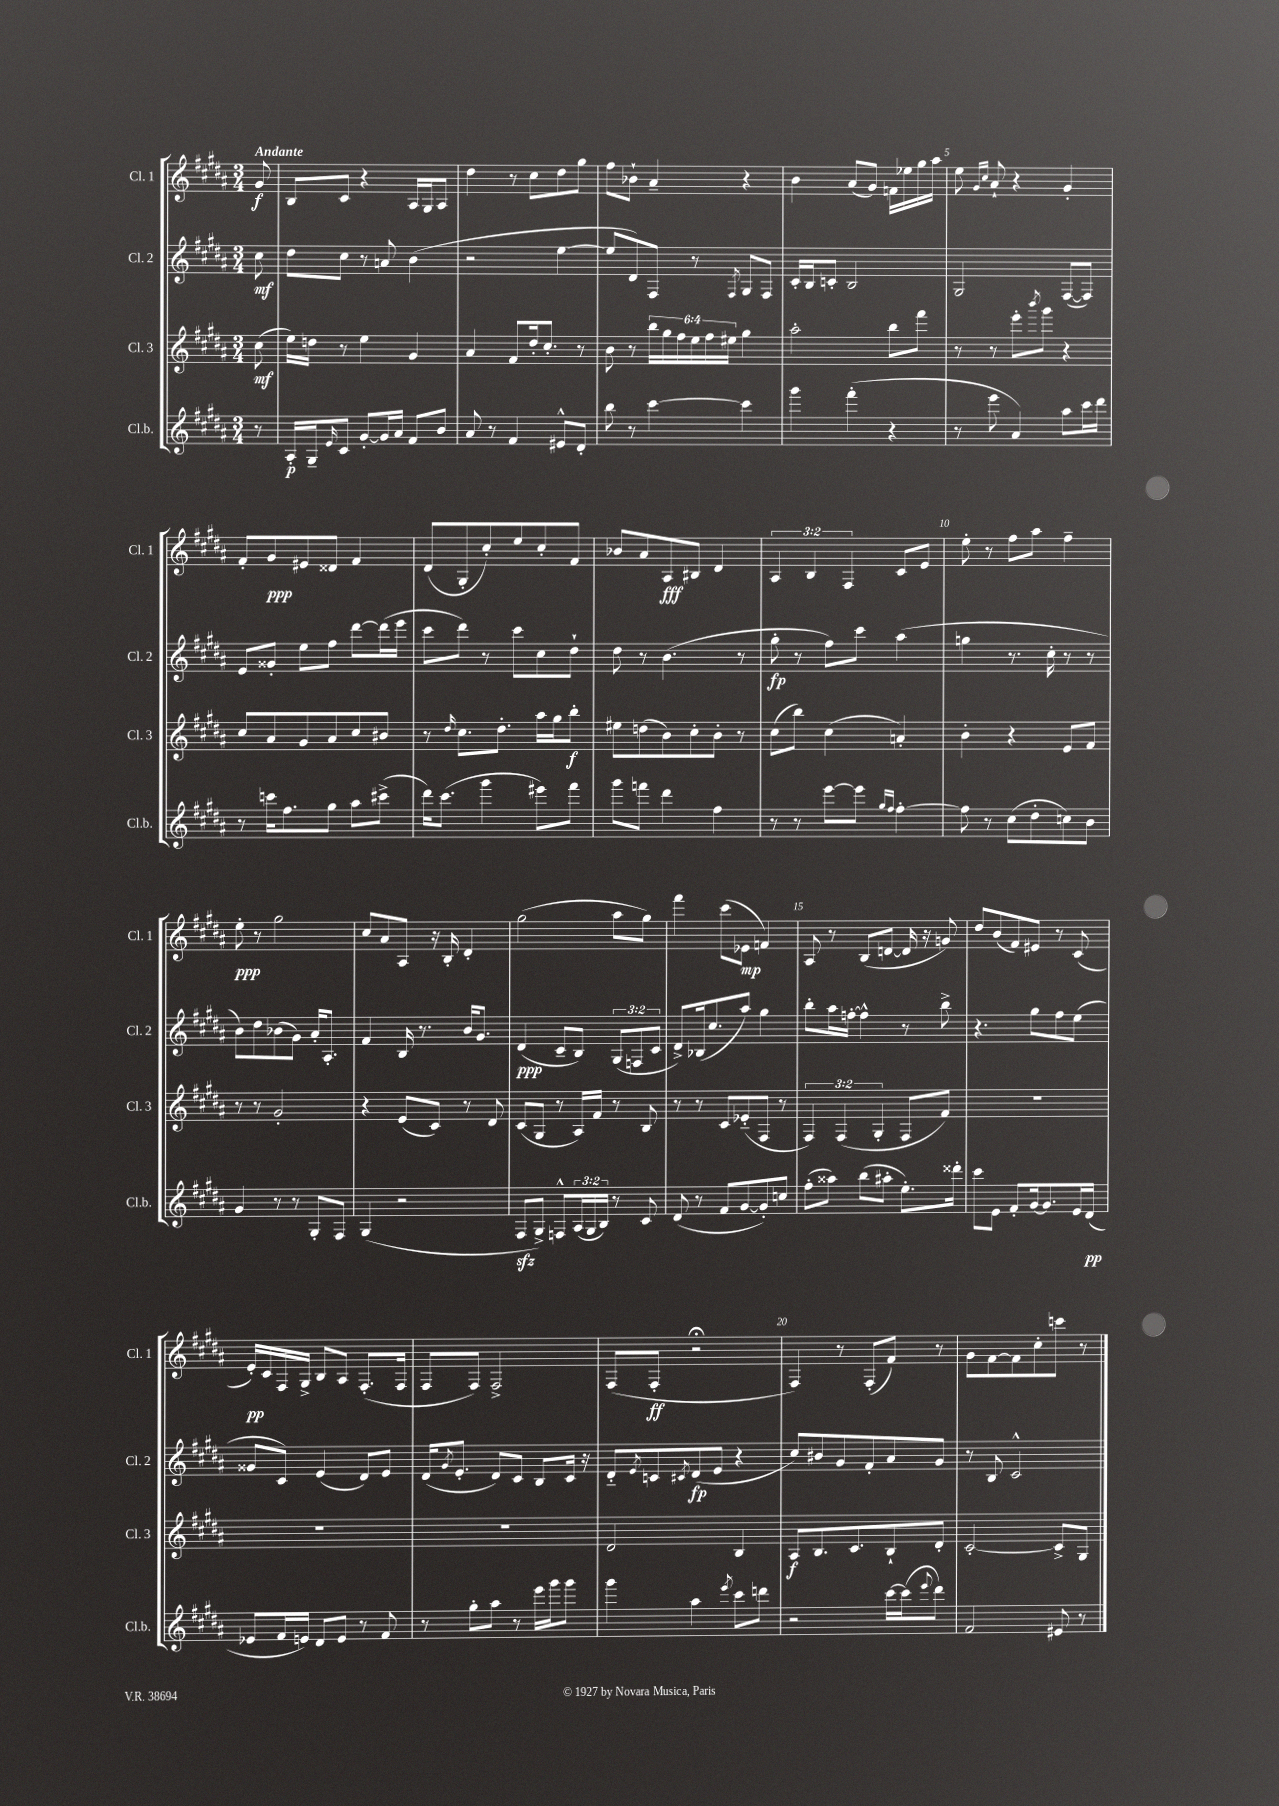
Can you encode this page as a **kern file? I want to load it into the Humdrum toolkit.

**kern	**dynam	**kern	**dynam	**kern	**dynam	**kern	**dynam
*part4	*part4	*part3	*part3	*part2	*part2	*part1	*part1
*staff4	*staff4	*staff3	*staff3	*staff2	*staff2	*staff1	*staff1
*I"Cl.b.	*	*I"Cl. 3	*	*I"Cl. 2	*	*I"Cl. 1	*
*I'Cl.b.	*	*I'Cl. 3	*	*I'Cl. 2	*	*I'Cl. 1	*
*clefG2	*	*clefG2	*	*clefG2	*	*clefG2	*
*k[f#c#g#d#a#]	*	*k[f#c#g#d#a#]	*	*k[f#c#g#d#a#]	*	*k[f#c#g#d#a#]	*
*M3/4	*	*M3/4	*	*M3/4	*	*M3/4	*
=	=	=	=	=	=	=	=
!	!	!	!	!	!	!LO:TX:a:B:t=Andante	!
8r	.	(8cc#\	mf	8cc#\	mf	8g#/	f
=1	=1	=1	=1	=1	=1	=1	=1
16A#'/LL	p	16ee\LL)	.	8dd#\L	.	8B/L	.
16G#~/J	.	16ddn\JJ	.	.	.	.	.
16qqe/	.	.	.	.	.	.	.
8c#/J	.	8r	.	8cc#\J	.	8c#/J	.
[8g#'/L	.	4ee\	.	8r	.	4r	.
16g#/L]	.	.	.	8an/	.	.	.
16a#/JJ	.	.	.	.	.	.	.
8f#/L	.	4g#/	.	(4b\	.	16A#/LL	.
.	.	.	.	.	.	16G#/J	.
8b/J	.	.	.	.	.	8A#/J	.
=2	=2	=2	=2	=2	=2	=2	=2
8a#/	.	4a#/	.	2r	.	4dd#\	.
8r	.	.	.	.	.	.	.
4f#/	.	8f#/L	.	.	.	8r	.
.	.	16dd#'/k	.	.	.	8cc#\L	.
.	.	8.cc#'/J	.	.	.	.	.
8e#X^^/L	.	.	.	[4ee\	.	8dd#\	.
8d#'/J	.	8r	.	.	.	8gg#\J	.
=3	=3	=3	=3	=3	=3	=3	=3
8bb\	.	8b\	.	8ee/L]	.	8ff#\L	.
8r	.	8r	.	8d#/)	.	8b-X`\J	.
[4ccc#\	.	24bb\LL	.	8F#/J	.	4a#~/	.
.	.	24gg#\	.	.	.	.	.
.	.	24ff#\	.	.	.	.	.
.	.	24ee\	.	8r	.	.	.
.	.	24ff#\	.	.	.	.	.
.	.	24ee#X\JJ	.	.	.	.	.
.	.	.	.	8qF#/	.	.	.
4ccc#\]	.	4gg#\	.	8G#/L	.	4r	.
.	.	.	.	8F#/J	.	.	.
=4	=4	=4	=4	=4	=4	=4	=4
4ggg#\	.	2aa#'\	.	16c#'/LL	.	4b\	.
.	.	.	.	16B/J	.	.	.
.	.	.	.	8cn'/J	.	.	.
(4fff#'\	.	.	.	2B/	.	(8a#/L	.
.	.	.	.	.	.	8g#/J)	.
4r	.	8bb\L	.	.	.	16fn\LL	.
.	.	.	.	.	.	16ee-X\	.
.	.	8fff#\J	.	.	.	16gg#\	.
.	.	.	.	.	.	16aa#\JJ	.
=5	=5	=5	=5	=5	=5	=5	=5
8r	.	8r	.	2G#/	.	8ee\	.
.	.	.	.	.	.	16qqg#/LL	.
.	.	.	.	.	.	16qqcc#/JJ	.
8eee\	.	8r	.	.	.	8a#`/	.
4a#/)	.	8eee'\L	.	.	.	4r	.
.	.	8qbbb/	.	.	.	.	.
.	.	8ggg#\J	.	.	.	.	.
8aa#\L	.	4r	.	([8F#/L	.	4g#'/	.
16ccc#\L	.	.	.	8F#/J])	.	.	.
16ddd#\JJ	.	.	.	.	.	.	.
!!LO:LB:g=z
=6	=6	=6	=6	=6	=6	=6	=6
8r	.	8cc#/L	.	8e/L	.	8f#'/L	.
16cccn\KL	.	8a#/	.	8g##X'/J	.	8g#/	ppp
8.ff#\	.	.	.	.	.	.	.
.	.	8g#/	.	8ee\L	.	8e#X/	.
8gg#\J	.	8a#/	.	8ff#\J	.	8d##X/J	.
8aa#\L	.	8cc#/	.	[8ddd#\L	.	4f#/	.
(8ccc#X^\J	.	8b#X/J	.	(16ddd#\L]	.	.	.
.	.	.	.	16eee\JJ	.	.	.
=7	=7	=7	=7	=7	=7	=7	=7
16ddd#\KL)	.	8r	.	8ccc#\L	.	(8d#/L	.
(8.ccc#\J	.	.	.	.	.	.	.
.	.	16qqdd#/	.	.	.	.	.
.	.	8.cc#\L	.	8ddd#\J)	.	8G#'/	.
4ggg#\	.	.	.	8r	.	8cc#'/)	.
.	.	8.dd#'\J	.	.	.	.	.
.	.	.	.	8ccc#\L	.	8ee/	.
8eee#X\L)	.	16aa#\LL	.	8cc#\	.	8cc#'/	.
.	.	16gg#\J	.	.	.	.	.
8fff#\J	.	8bb'\J	f	8dd#`\J	.	8f#/J	.
=8	=8	=8	=8	=8	=8	=8	=8
8ggg#\L	.	8ee#X\L	.	8dd#\	.	8b-X/L	.
8fffn\J	.	(8ddn\	.	8r	.	8a#/	.
4ddd#\	.	8b\)	.	(4.b\	.	8A#/	fff
.	.	8cc#'\	.	.	.	8B#X/J	.
4ff#\	.	8b'\J	.	.	.	4d#/	.
.	.	8r	.	8r	.	.	.
=9	=9	=9	=9	=9	=9	=9	=9
8r	.	(8cc#\L	.	8gg#'\	fp	6A#/	.
8r	.	8bb\J)	.	8r	.	.	.
.	.	.	.	.	.	6B/	.
[8eee\L	.	(4cc#\	.	8ff#\L)	.	.	.
.	.	.	.	.	.	6F#/	.
8eee\J]	.	.	.	8ccc#\J	.	.	.
16qqgg#/LL	.	.	.	.	.	.	.
16qqff#/JJ	.	.	.	.	.	.	.
[4ff#'\	.	4an'/)	.	(4aa#\	.	8c#/L	.
.	.	.	.	.	.	8e/J	.
=10	=10	=10	=10	=10	=10	=10	=10
8ff#\]	.	4b'\	.	4ggn\	.	8ee'\	.
8r	.	.	.	.	.	8r	.
(8cc#\L	.	4r	.	8.r	.	8ff#\L	.
8dd#'\	.	.	.	.	.	8aa#\J	.
.	.	.	.	16cc#'\	.	.	.
8ccn\)	.	8e/L	.	8r	.	4ff#~\	.
8b\J	.	8f#/J	.	8r	.	.	.
!!LO:LB:g=z
=11	=11	=11	=11	=11	=11	=11	=11
4g#/	.	8r	.	8b\L)	.	8ee'\	ppp
.	.	8r	.	8dd#\	.	8r	.
8r	.	2g#'/	.	(8b-X\	.	2gg#\	.
8r	.	.	.	8g#\J)	.	.	.
8G#'/L	.	.	.	16a#'/KL	.	.	.
.	.	.	.	8.A#'/J	.	.	.
8F#/J	.	.	.	.	.	.	.
=12	=12	=12	=12	=12	=12	=12	=12
(4G#/	.	4r	.	4f#/	.	8cc#/L	.
.	.	.	.	.	.	8a#/	.
2r	.	(8e/L	.	16B/	.	8A#/J	.
.	.	.	.	8.r	.	.	.
.	.	8c#/J)	.	.	.	16r	.
.	.	.	.	.	.	16B'/	.
.	.	8r	.	16b/KL	.	4d#'/	.
.	.	.	.	8.g#/J	.	.	.
.	.	8d#/	.	.	.	.	.
=13	=13	=13	=13	=13	=13	=13	=13
8F#zz/L	.	(8c#/L	.	(4d#/	ppp	(2gg#\	.
8G#^/J)	.	8G#/J	.	.	.	.	.
8Fn^^/L	.	8r	.	8c#~/L	.	.	.
(24A#/L	.	16A#/LL)	.	8B/J)	.	.	.
24G#/	.	.	.	.	.	.	.
.	.	16f#/JJ	.	.	.	.	.
24B/JJ)	.	.	.	.	.	.	.
8r	.	8r	.	(12G#/L	.	8aa#\L	.
.	.	.	.	12Fn/	.	.	.
8c#/	.	8B/	.	.	.	8gg#\J)	.
.	.	.	.	12c#/J	.	.	.
=14	=14	=14	=14	=14	=14	=14	=14
(8d#/	.	8r	.	8d#^/L)	.	4fff#\	.
8r	.	8r	.	(16B-X/k	.	.	.
.	.	.	.	8.cc#/	.	.	.
8f#/L	.	8c#/L	.	.	.	(8ccc#\L	.
[8g#/	.	(8e-X/	.	8aa#/J)	.	8e-X\J	mp
8g#'/])	.	8F#/J	.	4gg#\	.	4fn/)	.
8ccn/J	.	8r	.	.	.	.	.
=15	=15	=15	=15	=15	=15	=15	=15
(8ff#'\L	.	6F#/)	.	8bb'\L	.	8A#/	.
8aa##X\J)	.	.	.	16aa#\L	.	8r	.
.	.	(6F#/	.	.	.	.	.
.	.	.	.	[16ffn'\JJ	.	.	.
(8bb\L	.	.	.	4ff^^\]	.	(8B/L	.
.	.	6G#'/	.	.	.	.	.
8aa#X'\J	.	.	.	.	.	[8dn/J	.
8.ee'\L)	.	8F#/L	.	8r	.	16d/]	.
.	.	.	.	.	.	16r	.
.	.	8f#/J)	.	8bb^\	.	8gn/)	.
16ddd##X'\Jk	.	.	.	.	.	.	.
=16	=16	=16	=16	=16	=16	=16	=16
8ccc#\L	.	2.r	.	4.r	.	8dd#/L	.
8e\J	.	.	.	.	.	(8b/	.
8f#'/L	.	.	.	.	.	8f#/)	.
[16g#/k	.	.	.	8gg#\L	.	8e#X/J	.
8.g#/]	.	.	.	.	.	.	.
.	.	.	.	8ff#\	.	8r	.
16e/L	.	.	.	(8ee\J	.	(8c#/	.
(16d#/JJ	pp	.	.	.	.	.	.
!!LO:LB:g=z
=17	=17	=17	=17	=17	=17	=17	=17
8e-X/L	.	2.r	.	8g##X/L	.	16e'/LL)	pp
.	.	.	.	.	.	16c#/	.
16f#/L	.	.	.	8c#/J)	.	16F#/	.
16en/JJ)	.	.	.	.	.	16G#^/JJ	.
8d#/L	.	.	.	(4e/	.	8B/L	.
8e/J	.	.	.	.	.	8A#/J	.
8r	.	.	.	8d#/L)	.	(8.F#'/L	.
8f#/	.	.	.	8e/J	.	.	.
.	.	.	.	.	.	16F#/Jk	.
=18	=18	=18	=18	=18	=18	=18	=18
8r	.	2.r	.	(16d#/KL	.	8F#/L	.
.	.	.	.	8qg#/	.	.	.
.	.	.	.	8.e'/J	.	.	.
8gg#'\L	.	.	.	.	.	8F#/J)	.
8aa#\J	.	.	.	8d#/L)	.	2F#^/	.
8r	.	.	.	8c#/J	.	.	.
16eee\LL	.	.	.	8B/L	.	.	.
16ggg#\J	.	.	.	.	.	.	.
8ggg#\J	.	.	.	16c#/Jk	.	.	.
.	.	.	.	16r	.	.	.
=19	=19	=19	=19	=19	=19	=19	=19
4ggg#\	.	2d#/	.	8d#/L	.	(8F#/L	.
.	.	.	.	8qe/	.	.	.
.	.	.	.	8cn/	.	8F#'/J	ff
.	.	.	.	8qc#X/	.	.	.
4aa#\	.	.	.	(8d#/	fp	2r;<	.
.	.	.	.	8e/J	.	.	.
8qeee/	.	.	.	.	.	.	.
8ccc#\L	.	4B/	.	4r	.	.	.
8dddn\J	.	.	.	.	.	.	.
=20	=20	=20	=20	=20	=20	=20	=20
2r	.	8A#/L	f	8cc#/L)	.	4F#/)	.
.	.	8.B/	.	8b#X/	.	.	.
.	.	.	.	8g#/	.	8r	.
.	.	8.c#/	.	.	.	.	.
.	.	.	.	8f#'/	.	(8F#'/L	.
[16ccc#\LL	.	8B`/	.	8a#/	.	8f#/J)	.
(16ccc#\J]	.	.	.	.	.	.	.
8qqeee/	.	.	.	.	.	.	.
8ddd#\J)	.	8d#'/J	.	8g#/J	.	8r	.
=21	=21	=21	=21	=21	=21	=21	=21
2f#/	.	[2c#'/	.	8r	.	8g#\L	.
.	.	.	.	8B/	.	[8f#\	.
.	.	.	.	2c#^^/	.	8f#\]	.
.	.	.	.	.	.	8cc#'\	.
8e#X/	.	8c#^/L]	.	.	.	8cccn\J	.
8r	.	8G#/J	.	.	.	8r	.
==	==	==	==	==	==	==	==
*-	*-	*-	*-	*-	*-	*-	*-
